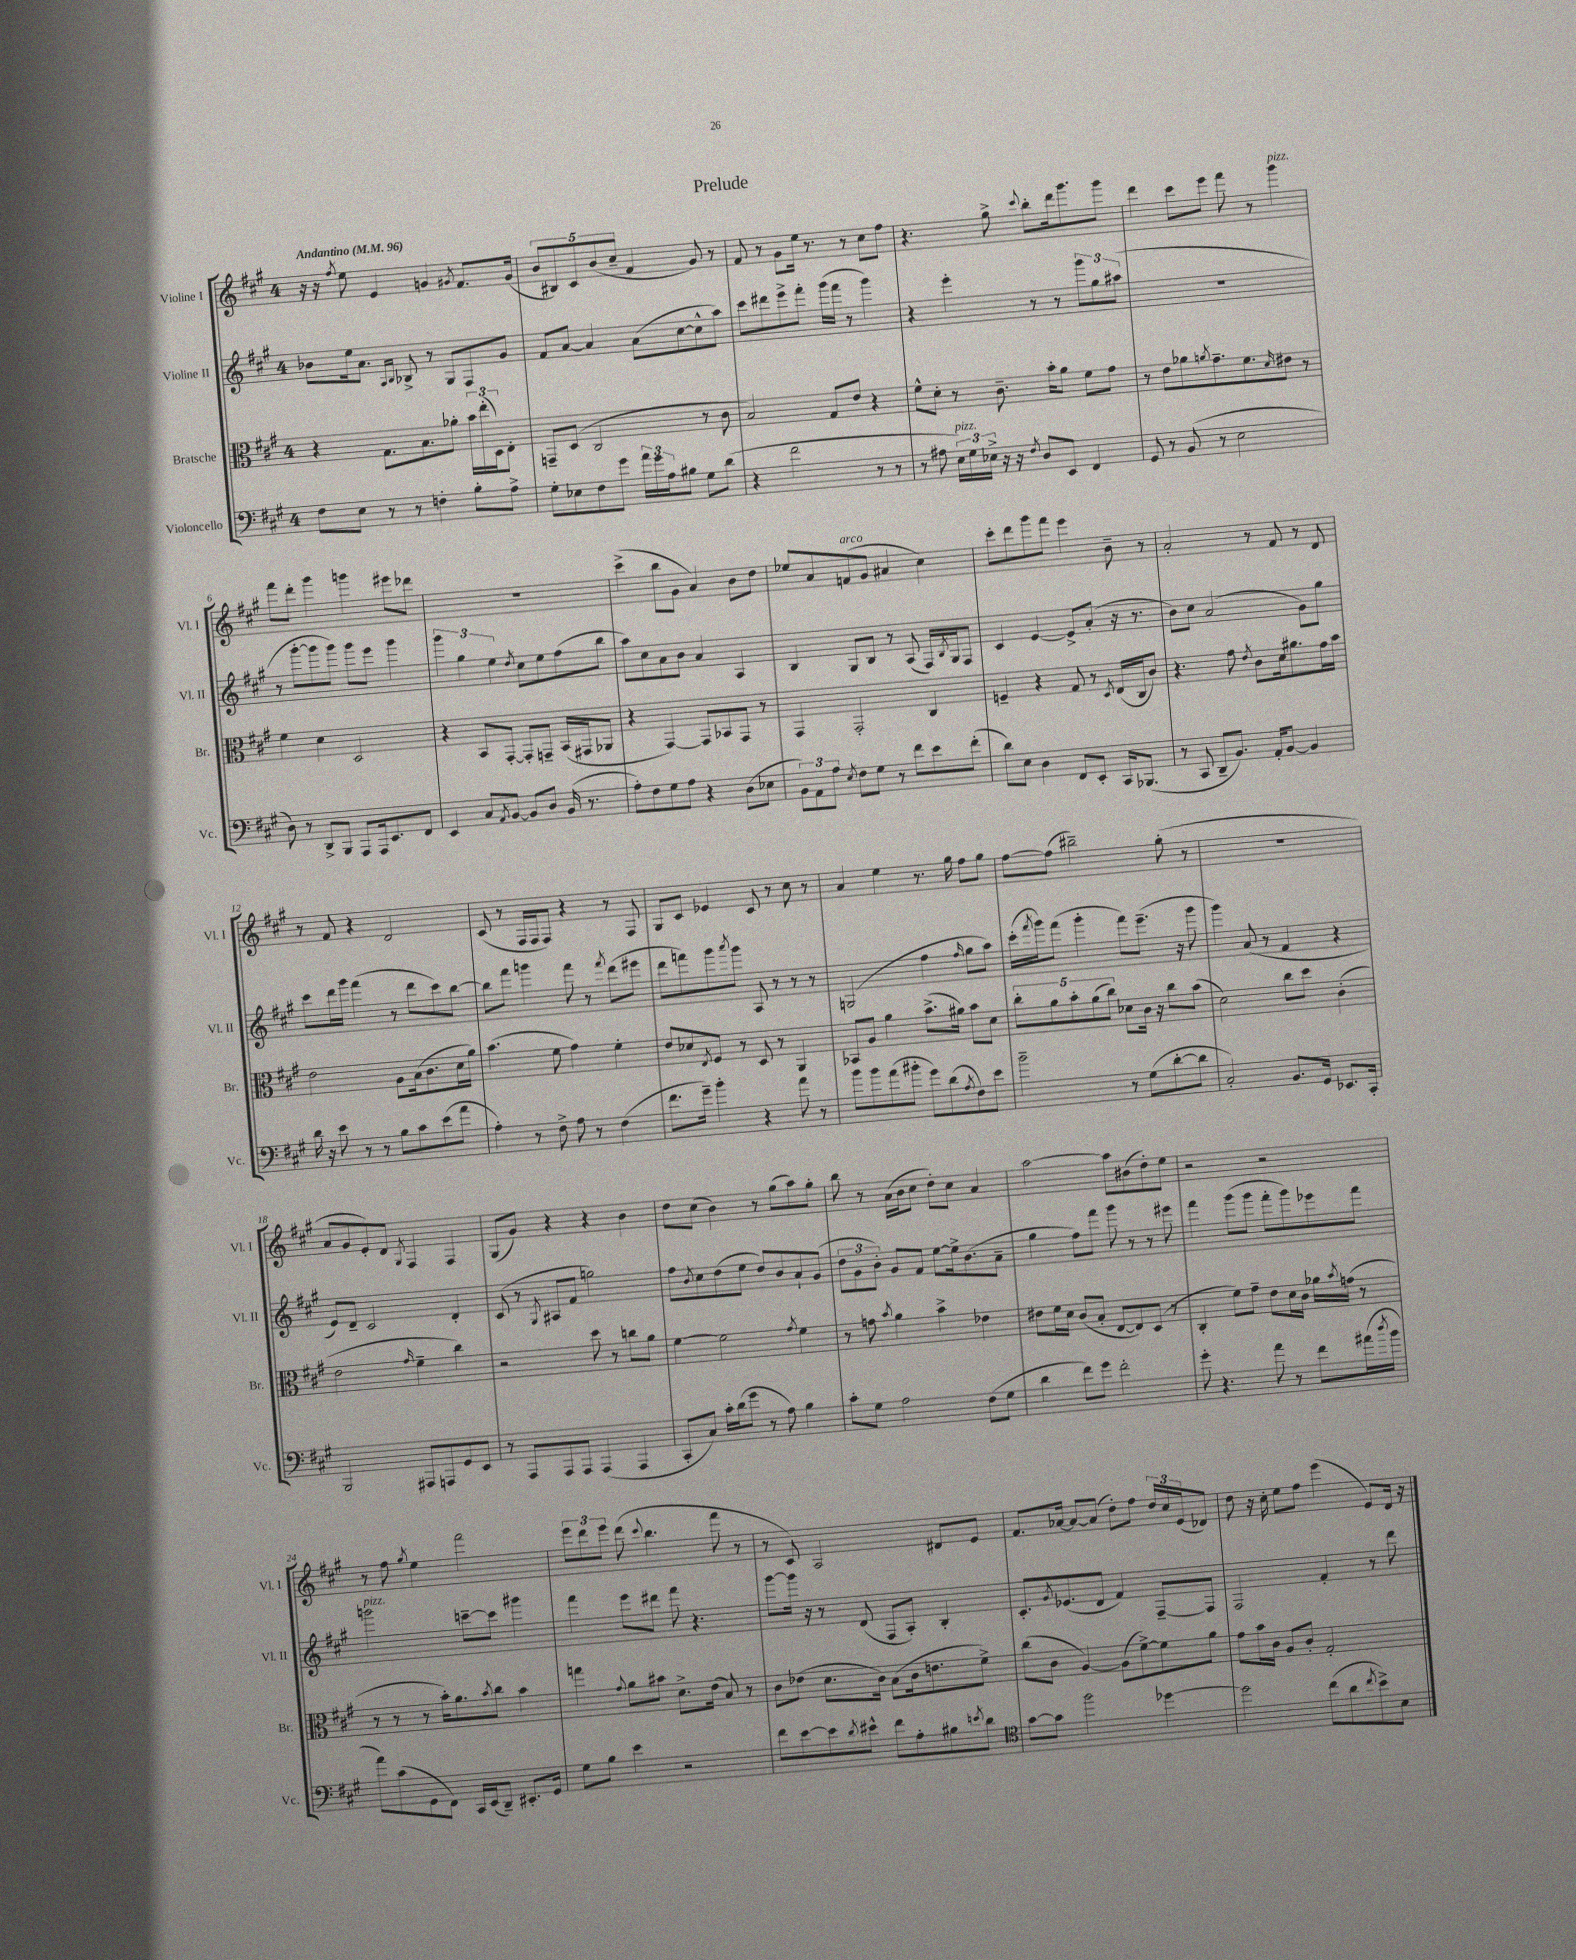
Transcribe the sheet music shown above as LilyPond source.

\header { title = "Prelude" }
<<
\new StaffGroup <<
\new Staff = "s0" \with { instrumentName = "Violine I" shortInstrumentName = "Vl. I" } {
    \clef treble \key a \major \once \override Staff.TimeSignature.style = #'single-digit \time 4/4 \tempo "Andantino" 4 = 96
    r16 r16 \acciaccatura { fis''8 } e''8 e'4 g'4 \acciaccatura { gis'8 } fis'8. gis'16( |
    \tuplet 5/4 { b'8 bis8) cis'8 b'8( cis''8-- } fis'4 gis'8) r8 |
    fis'8 r8 gis'8 e''16 r8. r8 cis''8 fis''8 |
    r4. gis''8-> \appoggiatura { cis'''8 } b''8-. d'''16 gis'''8. gis'''8 |
    d'''4 cis'''8 e'''8 fis'''8 r8 gis'''4^\markup { \italic "pizz." } |
    fis'''8 d'''8-. gis'''4 g'''4 eis'''8 des'''8 |
    R1 |
    cis'''4->( b''8 gis'8 a'4) b'8 d''8 |
    ees''8 a'8 f'8^\markup { \italic "arco" }( gis'8 ais'4 cis''4) |
    cis'''8-. d'''8 gis'''8 fis'''8 e'''4 b'8-- r8 |
    a'2-. r8 fis'8 r8 d'8 |
    r8 fis'8 r4 d'2 |
    cis'8( r8 fis16 fis16 fis8) r4 r8 fis8 |
    gis8 cis'8 ees'4 cis'8 r8 cis''8 r8 |
    a'4 e''4 r8. gis''16 fis''8 gis''8 |
    fis''8~ fis''8( bis''2--) gis''8-.( r8 |
    R1 |
    a'8 gis'8 e'8-.) d'8 \acciaccatura { gis8 } fis4 fis4 |
    gis8( gis'8) r4 r4 b'4 |
    d''8 cis''8( b'4) r8 gis''8( a''8) gis''8-. |
    b''8 r8 a'16( b'16 cis''8 d''8-.) cis''8 a'4 |
    a''2~ a''8 bis'8( d''8-.) e''8 |
    r2 r2 |
    r8 fis''8 \acciaccatura { gis''8 } e''4 fis'''2 |
    \tuplet 3/2 { e'''8 d'''8 e'''8 } d'''8( \appoggiatura { cis'''8 } b''4. fis'''8 r8 |
    r8 cis'8) a2 dis'8 e'8 |
    fis'8. aes'16~ aes'8~ aes'8( d''8-.) fis''8 \tuplet 3/2 { d''16 cis''16 e'16( } des'8) |
    d''8 r16 cis''16-. e''8 fis''8 e'''4( e'8) d'16 r16 \bar "|." |
}
\new Staff = "s1" \with { instrumentName = "Violine II" shortInstrumentName = "Vl. II" } {
    \clef treble \key a \major \once \override Staff.TimeSignature.style = #'single-digit \time 4/4
    bes'8 e''16 a'8. \grace { a16 b16 } bes8-> r8 gis8 fis8 gis'8 |
    fis'8 a'8~ a'4 a'8( cis''8~ cis''8-^ a''8) |
    cis'''8 dis'''8 e'''8-> fis'''8-. gis'''16( fis'''16 r8 gis'''4) |
    r4 e'''4-. r8 r8 \tuplet 3/2 { gis'''8 gis''8 ais''8( } |
    R1 |
    r8 gis'''8~-. gis'''8 gis'''8) gis'''8 e'''8 gis'''4 |
    \tuplet 3/2 { gis'''4 gis''4 e''4 } \acciaccatura { d''8 } cis''8 e''8 fis''8( b''8 |
    a''8) cis''8 a'8 b'8 a'4 a4 |
    b4 gis8 b8 r8 a8( fis16) \acciaccatura { b8 } gis16 fis8 |
    cis'4 e'4~ e'8-> a'8-.( r16 r8. |
    b'8) cis''8 a'2( gis'8) gis''8 |
    cis'''8 d'''16 gis'''16 fis'''4( r8 d'''8 cis'''8) b''8~ |
    b''8 fis'''8 g'''4 fis'''8 r8 \acciaccatura { fis'''8 } d'''8( eis'''8 |
    d'''8 f'''8) gis'''8 \acciaccatura { a'''8 } gis'''8 a8 r8 r8 r8 |
    g2( fis''4 \grace { fis''16 } gis''8 a''8) |
    cis'''16-.( \acciaccatura { fis'''8 } gis'''16) fis'''8( gis'''4-. fis'''8) e'''8.--( r16 gis'''8 |
    gis'''4) a'8( r8 fis'4 r4 |
    e'8) d'8-- cis'2 d'4-. |
    cis'8( r8 \acciaccatura { gis8 } ais8 fis'8 g''2) |
    fis''8 \acciaccatura { b'8 } cis''8 d''8( e''8 d''8) b'8 a'8-! gis'8( |
    \tuplet 3/2 { d''8 gis'8 b'8-.) } gis'8 fis'8 e''8~ e''16-> b'8.( a'8-- |
    gis''4 fis''8) fis'''8 gis'''8 r8 r8 eis'''8 |
    fis'''4 gis'''8( gis'''8 fis'''8-. gis'''8) ees'''8 fis'''8 |
    g'''2^\markup { \italic "pizz." } c'''8~-- c'''8 gis'''4 |
    fis'''4 e'''8 dis'''8 fis'''8 r4. |
    gis'''8~ gis'''16 r16 r8 d'8( fis8 a8-.) b4-. |
    cis'8.-. \acciaccatura { gis'8 } ees'8.( d'8 fis'4) fis8~-- fis8 |
    fis2 fis'4-. r8 d'''8 \bar "|." |
}
\new Staff = "s2" \with { instrumentName = "Bratsche" shortInstrumentName = "Br." } {
    \clef alto \key a \major \once \override Staff.TimeSignature.style = #'single-digit \time 4/4
    r4 gis8. b8. aes'8-. \tuplet 3/2 { b'16 e''16-.( d16) } e8-. |
    g,8-- d8( cis2 r8 cis'8 |
    b2) gis8 e'8 r4 |
    fis'8-^ d'8-. r8 cis'8.-- b'16-. a'8 fis'8 gis'8 |
    r8 e'8 aes'8 \acciaccatura { a'8 } gis'8.-- fis'8. \grace { d'16 } eis'8 r8 |
    fis'4 d'4 d2 |
    r4 b,8 gis,8~-. gis,8-. g,8-- b,16( gis,16 aes,8 |
    r4 gis,4~) gis,8 bes,8 gis,8 r8 |
    gis,4 gis,2-. cis4 |
    f4-- r4 gis8 r8 \acciaccatura { d8 } e16( cis16 cis'8) |
    r4. gis'8 \acciaccatura { e'8 } cis'8 d'16 ais'8. gis'16 b'16 |
    e'2 a8 b16( cis'8. d'16 a'16) |
    b'4.( fis'8 gis'4) fis'4-. |
    e'8 des'8 \acciaccatura { e8 } fis8 r8 d8 r8 a,4 |
    bes,8 a8 a'4 b'8.->( ais'16) b'8 d'8 |
    \tuplet 5/4 { cis''8-. a'8 b'8-. a'8( cis''8) } des'8 cis'16 r16 cis''8 b'8( |
    d'2) cis''8 d''8 cis'4-.( |
    e'2 \grace { gis'16 } fis'4-- cis''4) |
    r2 d''8 r8 c''8 a'8 |
    fis'4~ fis'2 \acciaccatura { gis'8 } fis'4 |
    r8 g'8 \acciaccatura { b'8 } a'4 b'4-> ees'4 |
    eis'8 fis'16 d'16 cis'8( b8-. e8~ e8) d8( r8 |
    cis4-. fis'8) gis'8-- e'8 d'16 cis'16 aes'16 \acciaccatura { b'8 } g'16( r8 |
    r8 r8 r8 b'16-.) a'8. \acciaccatura { b'8 } cis''8 b'4 |
    g''4 \appoggiatura { gis'8 } a'8 bis'8 d'8.-> e'16( b8) r8 |
    cis'8 ees'8( d'8. cis'16) b8( cis'16 e'8. fis'8->) |
    cis''8( cis'8 a4~) a8( fis'8~->) fis'8 a'8 |
    gis'8 b'16 cis'16 a8 cis'8-. gis2-. \bar "|." |
}
\new Staff = "s3" \with { instrumentName = "Violoncello" shortInstrumentName = "Vc." } {
    \clef bass \key a \major \once \override Staff.TimeSignature.style = #'single-digit \time 4/4
    fis8 e8 r8 r8 f4-. b8-. a8-> |
    gis8-. ees8 fis8 gis'8 \tuplet 3/2 { a'16 gis'16 a16 } bis8 gis8 d'8( |
    r4 fis'2 r8 r8 |
    r8 ais8 \tuplet 3/2 { e16^\markup { \italic "pizz." }) gis16 ees16-> } r16 r16 \acciaccatura { fis8 } d8 e,8 fis,4 |
    gis,8 r8 b,8( r8 e2 |
    d8) r8 d,8-> b,,8 a,,8 a,,16 e,8. fis,8 |
    e,4 cis8 \acciaccatura { a,8 } b,8~ b,8 d8 b,16( r8. |
    a8-.) fis8 gis8 a8 r4 d8( ees8 |
    \tuplet 3/2 { b,8) a,8 a8 } \acciaccatura { e8 } fis8 gis8 r8 fis'8 e'8 fis'8-.( |
    d'8) e8 d4 fis,8 e,8-. cis,16 bes,,8.( |
    r8 cis,8 d,8-- b,8.) a,16-. b,8~ b,4 |
    d'16 r16 e'8 r8 r8 b8 cis'8 e'8( a'8 |
    a4-.) r8 fis8-> a8 r8 fis4( |
    fis'8. gis'16--) b'4-. r4 a'8 r8 |
    b'8 b'8 a'8( bis'8-. gis'8) d'8( \acciaccatura { a8 } fis8) e'8 |
    b'2-- r8 gis8( d'8~-. d'8 |
    cis2-.) b,8. gis,16 ees,8. cis,16-. |
    b,,2 ais,,8 a,,8 gis,8 e,8 |
    r8 a,,8 a,,8 a,,8 a,,4( a,,4 |
    cis,8-. cis8) cis'16-. d'16( gis'8 r8 a8) b4 |
    cis'8-. gis8 a2 fis8( gis8 |
    d'4 fis'8) gis'8 fis'2-. |
    gis'8-. r4. a'8 r8 fis'8 ais'16( \acciaccatura { d''8 } b'16 |
    a'8) cis'8( gis,8 fis,8) cis,16 e,16( d,8--) eis,8.-. gis,16 |
    gis8 b8 e'4 r2 |
    fis'8 e'8~ e'8 \acciaccatura { d'8 } eis'8-^ fis'8 a8-. bis8 \acciaccatura { e'8 } d'8 |
    \clef tenor gis'8~ gis'8 fis''2 des''4~ |
    des''2 cis''8( a'8 \acciaccatura { cis''8 } b'8->) b8 \bar "|." |
}
>>
>>
